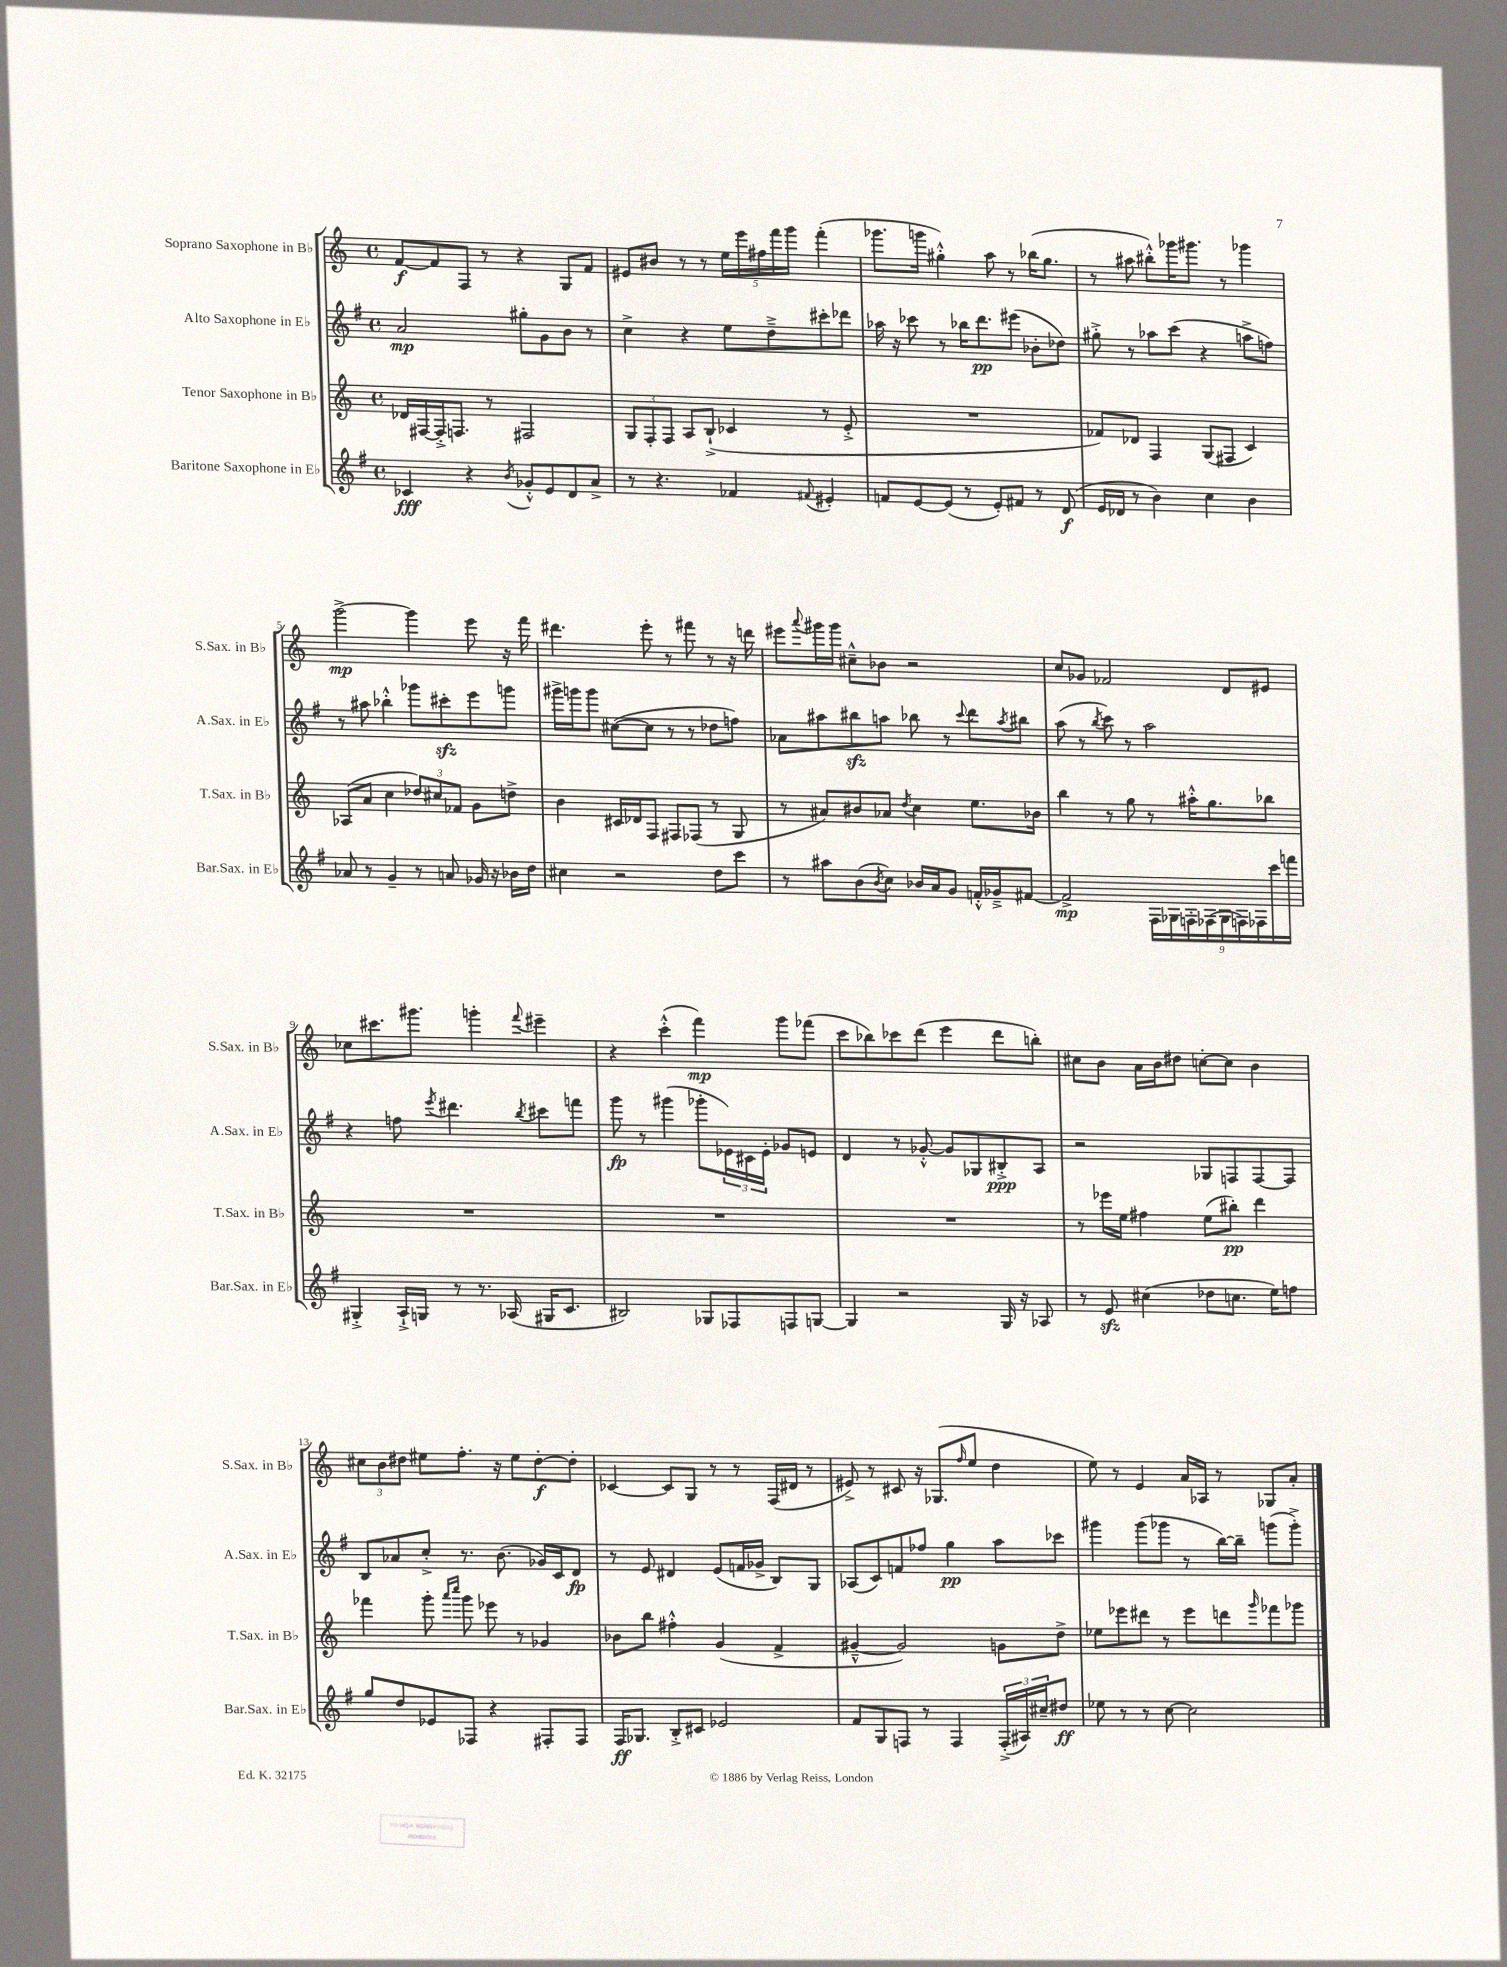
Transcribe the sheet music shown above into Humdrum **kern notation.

**kern	**dynam	**kern	**dynam	**kern	**dynam	**kern	**dynam
*part4	*part4	*part3	*part3	*part2	*part2	*part1	*part1
*staff4	*staff4	*staff3	*staff3	*staff2	*staff2	*staff1	*staff1
*I"Baritone Saxophone in E♭	*	*I"Tenor Saxophone in B♭	*	*I"Alto Saxophone in E♭	*	*I"Soprano Saxophone in B♭	*
*I'Bar.Sax. in E♭	*	*I'T.Sax. in B♭	*	*I'A.Sax. in E♭	*	*I'S.Sax. in B♭	*
*clefG2	*	*clefG2	*	*clefG2	*	*clefG2	*
*k[f#]	*	*k[]	*	*k[f#]	*	*k[]	*
*M4/4	*	*M4/4	*	*M4/4	*	*M4/4	*
*met(c)	*	*met(c)	*	*met(c)	*	*met(c)	*
=1	=1	=1	=1	=1	=1	=1	=1
4c-X/	fff	16d-X/LL	.	2a/	mp	[8f/L	f
.	.	[16F#X/	.	.	.	.	.
.	.	16F#'^/J]	.	.	.	8f/]	.
.	.	8.Fn/J	.	.	.	.	.
4r	.	.	.	.	.	8F/J	.
.	.	8r	.	.	.	8r	.
8qb/	.	.	.	.	.	.	.
8g-X'^^/L	.	2F#X/	.	8gg#X'\L	.	4r	.
8e/	.	.	.	8g\	.	.	.
8d/	.	.	.	8b\J	.	8G/L	.
8a^/J	.	.	.	8r	.	8f/J	.
=2	=2	=2	=2	=2	=2	=2	=2
8r	.	12G/L	.	4cc^\	.	8e#X/L	.
.	.	12F'/	.	.	.	.	.
4.r	.	.	.	.	.	8b#X/J	.
.	.	12F/J	.	.	.	.	.
.	.	8A/L	.	4r	.	8r	.
.	.	(8B`^/J	.	.	.	8r	.
4f-X/	.	4c-X/	.	8ee\L	.	20ee\LL	.
.	.	.	.	.	.	20eee\	.
.	.	.	.	.	.	20ff#X\	.
.	.	.	.	8dd~^\	.	.	.
.	.	.	.	.	.	20fff\	.
.	.	.	.	.	.	20ggg\JJ	.
8qqf#X/	.	.	.	.	.	.	.
4e#X'/	.	8r	.	8ccc#X'\	.	(4fff'\	.
.	.	8e'^/	.	8ddd-X\J	.	.	.
=3	=3	=3	=3	=3	=3	=3	=3
8fn/L	.	1r	.	16aa-X\	.	8.ggg-X\L	.
.	.	.	.	16r	.	.	.
[8e/	.	.	.	8ccc-X\	.	.	.
.	.	.	.	.	.	16gggn\Jk	.
(8e/J]	.	.	.	8r	.	4gg#X'^^\)	.
8r	.	.	.	16bb-X\KL	.	.	.
.	.	.	.	8.ddd\	pp	.	.
8e'/L)	.	.	.	.	.	8aa\	.
8f#X/J	.	.	.	(8eee#X\J	.	8r	.
8r	.	.	.	8b-X'\L	.	(16bb-X\KL	.
.	.	.	.	.	.	8.gg#\J	.
(8d/	f	.	.	8dd-X\J)	.	.	.
=4	=4	=4	=4	=4	=4	=4	=4
16e/LL	.	8f-X/L)	.	8gg#X'^\	.	8r	.
16d-X/JJ	.	.	.	.	.	.	.
8r	.	8d-X/J	.	8r	.	8aa#X\	.
4b\)	.	4F/	.	8aa-X\L	.	8bb#X'^^\L)	.
.	.	.	.	(8ccc\J	.	16ggg-X\K	.
.	.	.	.	.	.	8.ggg#X\J	.
4cc\	.	(8G/L	.	4r	.	.	.
.	.	8F#X/J	.	.	.	8r	.
4b\	.	4c/)	.	8aan^\L	.	4ggg-X\	.
.	.	.	.	8ffn\J)	.	.	.
!!LO:LB:g=z
=5	=5	=5	=5	=5	=5	=5	=5
8a-X/	.	(8A-X/L	.	8r	.	[2ggg^\	mp
8r	.	8a/J	.	8aa#X\	.	.	.
4g~/	.	4cc\	.	4bb-X'^^\	.	.	.
8r	.	12dd-X/L)	.	8ggg-X\L	.	4ggg\]	.
.	.	12cc#X/	.	.	.	.	.
8an/	.	.	.	8ccc#Xzz'\	.	.	.
.	.	12f-X/J	.	.	.	.	.
16g-X/	.	8g\L	.	8eee\	.	8eee\	.
16r	.	.	.	.	.	.	.
16b-X\LL	.	8ddn^\J	.	8gggn\J	.	16r	.
16dd\JJ	.	.	.	.	.	16fff\	.
=6	=6	=6	=6	=6	=6	=6	=6
4cc#X\	.	4b\	.	16ggg#X^\LL	.	4.ddd#X\	.
.	.	.	.	16gggn\J	.	.	.
.	.	.	.	8ggg\J	.	.	.
2r	.	16c#X/LL	.	([8cc#X\L	.	.	.
.	.	16d-X/J	.	.	.	.	.
.	.	8F/J	.	8cc#\J]	.	8eee'\	.
.	.	8F#X/L	.	8r	.	8r	.
.	.	(8F-X/J	.	8r	.	8fff#X\	.
8dd\L	.	8r	.	8dd-X\L	.	8r	.
8ccc\J	.	8G/	.	8ffn\J)	.	16r	.
.	.	.	.	.	.	16dddn\	.
=7	=7	=7	=7	=7	=7	=7	=7
8r	.	8r	.	8a-X\L	.	8eee#X\L	.
.	.	.	.	.	.	8qqaaa/	.
8aa#X\L	.	8a#X/L)	.	8aa#X\	.	16ggg#X\L	.
.	.	.	.	.	.	16ggg#\JJ	.
(8b\	.	8b#X/	.	8bb#Xzz\	.	8cc#X~^^\L	.
8qb/	.	.	.	.	.	.	.
8cc\J)	.	8a-X/J	.	8aan\J	.	8b-X\J	.
.	.	8qdd/	.	.	.	.	.
16b-X/LL	.	4cc\	.	8bb-X\	.	2r	.
16a/J	.	.	.	.	.	.	.
8g/J	.	.	.	8r	.	.	.
.	.	.	.	8qqccc/	.	.	.
16fn'^^/LL	.	8.ee\L	.	8ddd\L	.	.	.
16g-X~^/J	.	.	.	.	.	.	.
.	.	.	.	8qaa/	.	.	.
[8f#X/J	.	.	.	8bb#X\J	.	.	.
.	.	16b-X\Jk	.	.	.	.	.
=8	=8	=8	=8	=8	=8	=8	=8
2f#^/]	mp	4bb\	.	(8aa\	.	8cc/L	.
.	.	.	.	8r	.	8g-X/J	.
.	.	.	.	8qbb/	.	.	.
.	.	8r	.	8ccc\)	.	2f-X/	.
.	.	8gg\	.	8r	.	.	.
18F#\LL	.	8r	.	2aa\	.	.	.
18G-X\	.	.	.	.	.	.	.
18Fn'\	.	.	.	.	.	.	.
.	.	16aa#X'^^\KL	.	.	.	.	.
(18F-X\	.	.	.	.	.	.	.
.	.	8.gg\	.	.	.	.	.
18G-\	.	.	.	.	.	.	.
.	.	.	.	.	.	8d/L	.
18Fn\)	.	.	.	.	.	.	.
18F-X\	.	.	.	.	.	.	.
.	.	8bb-X\J	.	.	.	8e#X/J	.
18ccc\	.	.	.	.	.	.	.
18fffn\JJ	.	.	.	.	.	.	.
!!LO:LB:g=z
=9	=9	=9	=9	=9	=9	=9	=9
4G#X'^/	.	1r	.	4r	.	8cc-X\L	.
.	.	.	.	.	.	8.ccc#X\	.
16A`^/LL	.	.	.	8ffn\	.	.	.
16Gn/JJ	.	.	.	.	.	8.ggg#X\J	.
.	.	.	.	8qeee/	.	.	.
8r	.	.	.	4.ddd#X\	.	.	.
8.r	.	.	.	.	.	4gggn'\	.
(16A-X/	.	.	.	.	.	.	.
.	.	.	.	8qbb/	.	8qqfff/	.
16G#X/KL	.	.	.	8ccc#X\L	.	4eee#X~\	.
8.c/J	.	.	.	.	.	.	.
.	.	.	.	8fffn\J	.	.	.
=10	=10	=10	=10	=10	=10	=10	=10
2B#X/)	.	1r	.	8ggg\	fp	4r	.
.	.	.	.	8r	.	.	.
.	.	.	.	(4ggg#X\	.	(4ccc'^^\	.
8G-X/L	.	.	.	8ggg-X'\L	.	4fff\)	mp
8F-X/	.	.	.	24e-X\L)	.	.	.
.	.	.	.	24c#X\	.	.	.
.	.	.	.	24e-'\JJ	.	.	.
8Fn/	.	.	.	8g-X/L	.	8ggg\L	.
[8Gn/J	.	.	.	8en/J	.	(8fff-X\J	.
=11	=11	=11	=11	=11	=11	=11	=11
4G/]	.	1r	.	4d/	.	8ccc\L	.
.	.	.	.	.	.	8bb-X\)	.
2r	.	.	.	8r	.	8ccc-X\	.
.	.	.	.	[8g-X'^^/	.	(8ddd\J	.
.	.	.	.	8g-/L]	.	4eee\	.
.	.	.	.	8G-X/	.	.	.
16G/	.	.	.	8B#X'^/	ppp	8ddd\L	.
16r	.	.	.	.	.	.	.
8A-X/	.	.	.	8A/J	.	8bbn'\J)	.
=12	=12	=12	=12	=12	=12	=12	=12
8r	.	8r	.	2r	.	8cc#X\L	.
8ezz/	.	16eee-X\LL	.	.	.	8b\J	.
.	.	16ee\JJ	.	.	.	.	.
(4cc#X\	.	4ff#X\	.	.	.	16a\LL	.
.	.	.	.	.	.	16b\J	.
.	.	.	.	.	.	8dd#X\J	.
8dd-X\L	.	(8ee\L	.	8G-X/L	.	[8ccn'\L	.
8.ccn\J	.	8bb#X'\J)	pp	8Fn/	.	8cc\J]	.
.	.	4ddd\	.	[8F/	.	4b\	.
16ee\KL)	.	.	.	.	.	.	.
8ffn\J	.	.	.	8F/J]	.	.	.
!!LO:LB:g=z
=13	=13	=13	=13	=13	=13	=13	=13
8gg/L	.	4fff-X\	.	8B/L	.	12cc#X\L	.
.	.	.	.	.	.	12b\	.
8dd/	.	.	.	8a-X/	.	.	.
.	.	.	.	.	.	12dd#X\J	.
8e-X/	.	8ggg'\	.	8cc'^/J	.	8ee#X\L	.
.	.	16qqaaa/LL	.	.	.	.	.
.	.	16qqcccc/JJ	.	.	.	.	.
8F-X/J	.	8ggg\	.	8.r	.	8.ff'\J	.
4r	.	8eee-X\	.	.	.	.	.
.	.	.	.	(8.b\	.	16r	.
.	.	8r	.	.	.	8ee#\L	.
8F#X'/L	.	4g-X/	.	16g-X/LL)	.	[8dd#'\	f
.	.	.	.	16c/J	.	.	.
8F#/J	.	.	.	8d/J	fp	8dd#'\J]	.
=14	=14	=14	=14	=14	=14	=14	=14
16F#/KL	ff	8b-X\L	.	8r	.	[4c-X/	.
8.G-X/J	.	.	.	.	.	.	.
.	.	8bb\J	.	8e/	.	.	.
8B'^/L	.	4ff#X'^^\	.	4d#X/	.	8c-/L]	.
8c#X/J	.	.	.	.	.	8G/J	.
2e-X/	.	(4g/	.	(8e/L	.	8r	.
.	.	.	.	16fn/L	.	8r	.
.	.	.	.	16g-X^/JJ	.	.	.
.	.	4f^/	.	8B/L)	.	(16F/LL	.
.	.	.	.	.	.	16d#X/JJ	.
.	.	.	.	8G/J	.	8r	.
=15	=15	=15	=15	=15	=15	=15	=15
8f#/L	.	[4g#X~^^/	.	(8A-X/L	.	8e#X^/)	.
8G/	.	.	.	8c/)	.	8r	.
8Fn/J	.	2g#/])	.	8fn/	.	8c#X/	.
8r	.	.	.	8ff-X/J	.	16r	.
.	.	.	.	.	.	(8.G-X/L	.
4F/	.	.	.	4gg\	pp	.	.
.	.	.	.	.	.	16qqff/	.
.	.	.	.	.	.	8ee/J	.
(24F'^/LL	.	8gn\L	.	8aa\L	.	4dd\	.
24A#X/)	.	.	.	.	.	.	.
24cc#X~/J	.	.	.	.	.	.	.
8dd#X/J	ff	8dd^\J	.	8ccc-X\J	.	.	.
=16	=16	=16	=16	=16	=16	=16	=16
8ee-X\	.	8ee-X\L	.	4ggg#X\	.	8ee\)	.
8r	.	8eee-X\	.	.	.	8r	.
8r	.	8ddd#X\J	.	(8ggg#\L	.	4e/	.
[8cc\	.	8r	.	8ggg-X\J	.	.	.
2cc\]	.	8eee-\L	.	8r	.	16a/LL	.
.	.	.	.	.	.	16A-X/JJ	.
.	.	8dddn\	.	[16bb\LL)	.	8r	.
.	.	.	.	16bb~\JJ]	.	.	.
.	.	16qqggg/	.	.	.	.	.
.	.	8fff-X\	.	(8gggn\L	.	8G-X/L	.
.	.	8ggg-X\J	.	8ggg'^\J)	.	8a'/J	.
==	==	==	==	==	==	==	==
*-	*-	*-	*-	*-	*-	*-	*-
